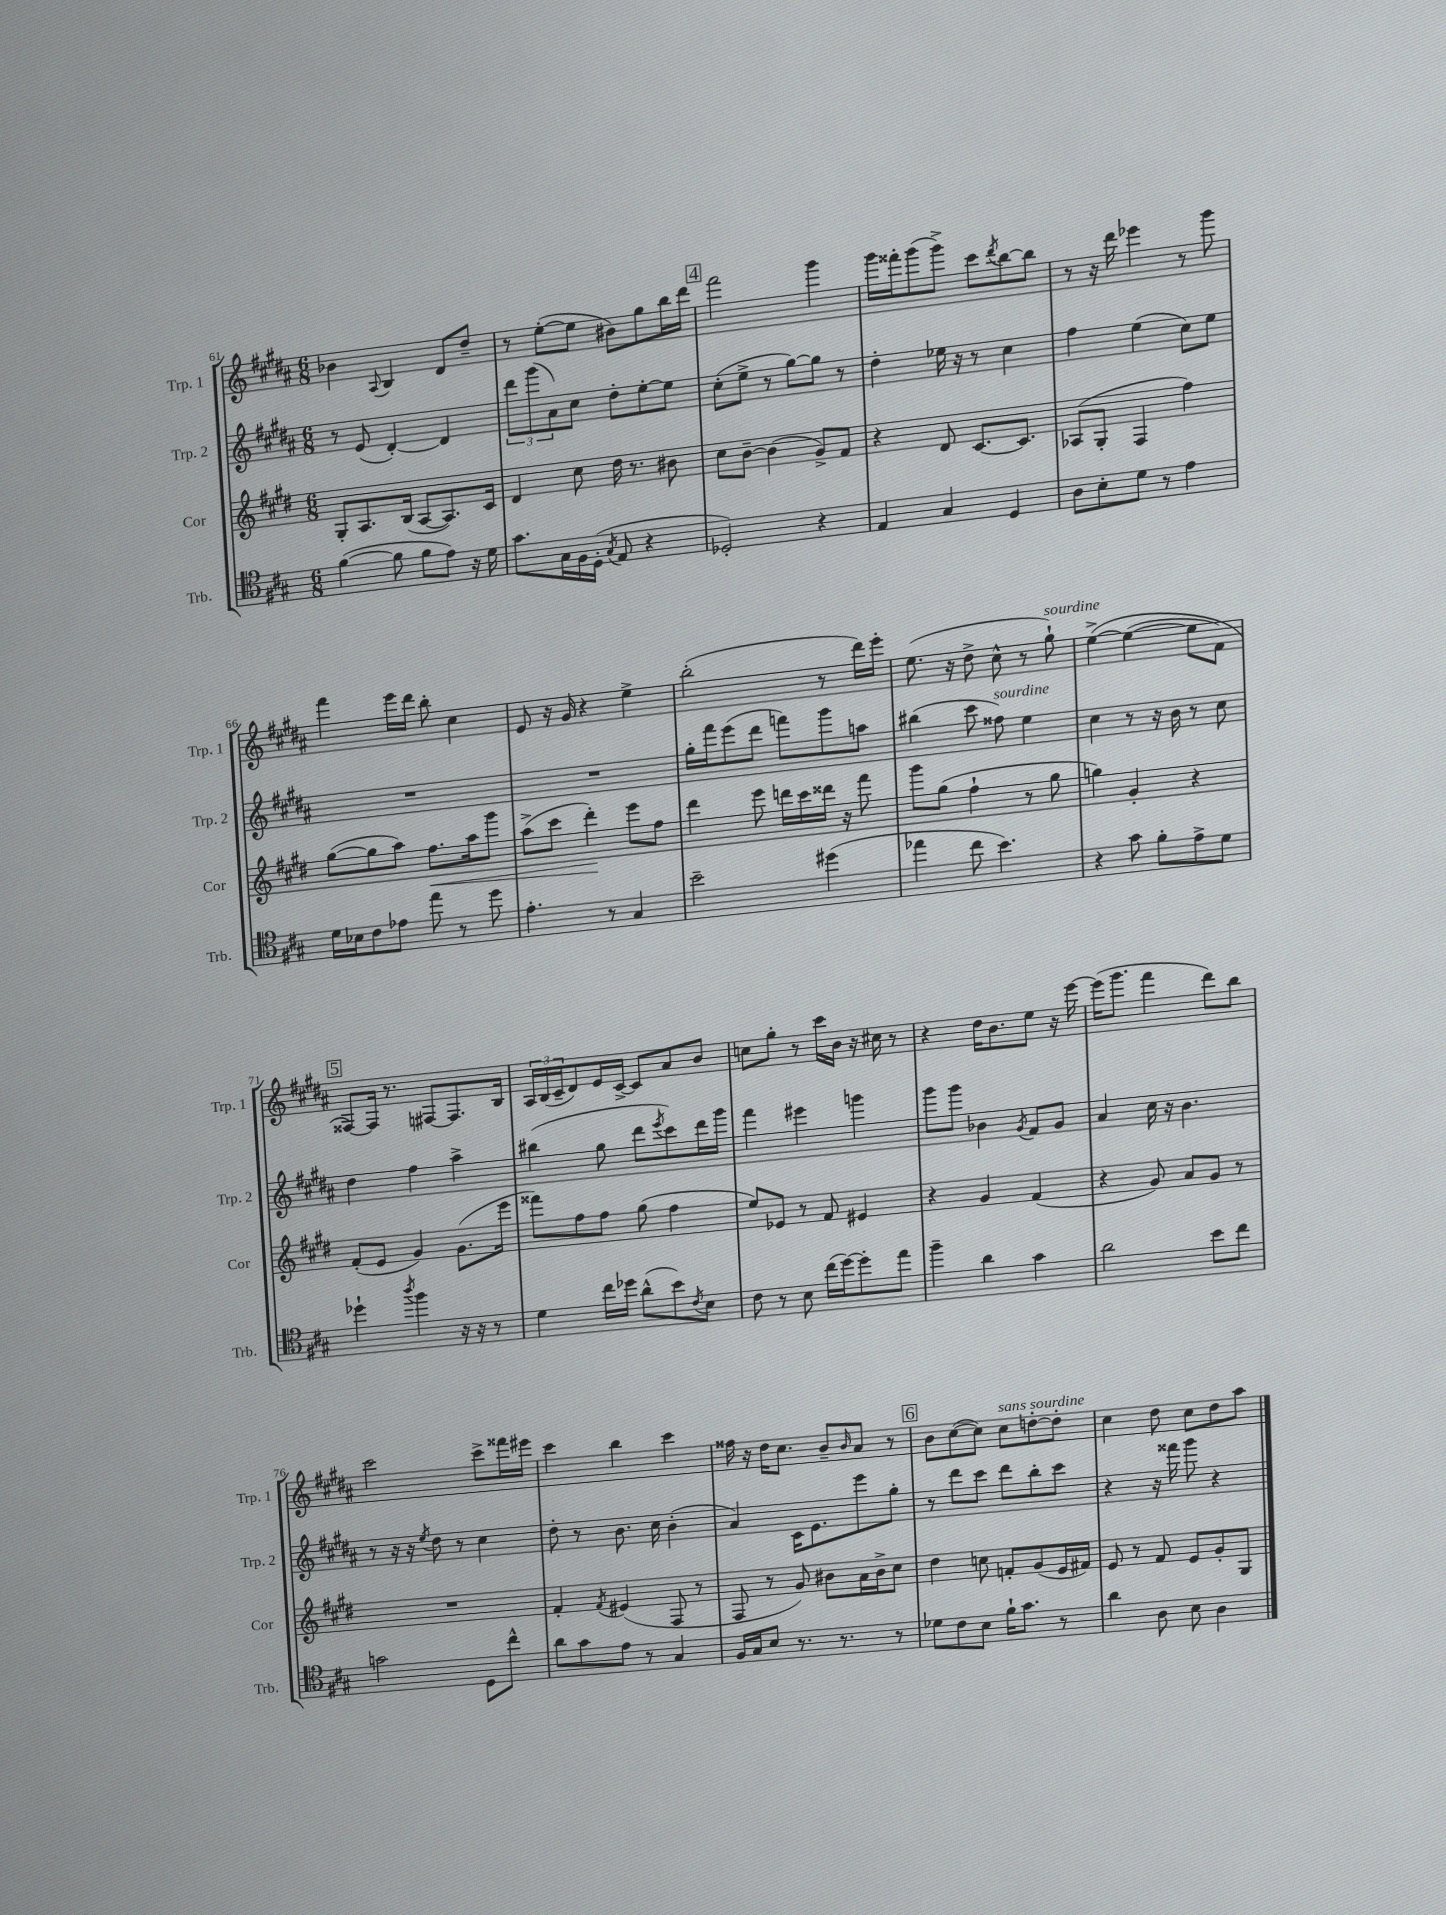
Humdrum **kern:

**kern	**kern	**dynam	**kern	**kern
*part4	*part3	*part3	*part2	*part1
*staff4	*staff3	*staff3	*staff2	*staff1
*I"Trb.	*I"Cor	*	*I"Trp. 2	*I"Trp. 1
*I'Trb.	*I'Cor	*	*I'Trp. 2	*I'Trp. 1
*clefC4	*clefG2	*	*clefG2	*clefG2
*k[f#c#g#]	*k[f#c#g#d#]	*	*k[f#c#g#d#a#]	*k[f#c#g#d#a#]
*M6/8	*M6/8	*	*M6/8	*M6/8
=61	=61	=61	=61	=61
([4f#\	8G#'/L	.	8r	4b-X\
.	8.A/	.	(8e/	.
.	.	.	.	8qqA#/
8f#\]	.	.	[4d#'/)	4B/
.	(16B/Jk	.	.	.
8f#\L	[8A/L	.	.	.
8e\J)	8.A/])	.	4d#/]	8d#/L
16r	.	.	.	8dd#~/J
16d\	16c#/Jk	.	.	.
=62	=62	=62	=62	=62
8.g#\L	4d#/	.	12ddd#\L	8r
.	.	.	(12ggg#\	.
.	.	.	.	([8ee'\L
.	.	.	12a#\)	.
16G#\L	.	.	.	.
16F#\	8cc#\	.	8cc#\J	8ee\J]
(16D'\JJ	.	.	.	.
8qG#/	.	.	.	.
8E/	16dd#\	.	8dd#'\L	8b#X\L)
.	8.r	.	.	.
4r	.	.	[8ee'\	8gg#\
.	8b#X\	.	8ee\J]	16bb\L
.	.	.	.	16ddd#\JJ
!!LO:REH:place=s1:t=4
=63	=63	=63	=63	=63
2D-X'/)	8cc#\L	.	(8cc#'\L	2fff#\
.	[8b~\J	.	8ee^\J	.
.	(4b\]	.	8r	.
.	.	.	[8gg#\L)	.
4r	8g#^/L)	.	8gg#\J]	4ggg#\
.	8f#/J	.	8r	.
=64	=64	=64	=64	=64
4E/	4r	.	4dd#'\	16ggg#\LL
.	.	.	.	16fff##X'\J
.	.	.	.	(8ggg#\
4G#/	8d#/	.	16ee-X\	8ggg#^\J)
.	.	.	16r	.
.	[8.c#/L	.	8r	8ccc#\L
.	.	.	.	8qddd#/
4D/	.	.	4cc#\	[8bb\
.	8.c#/J]	.	.	.
.	.	.	.	8bb\J]
=65	=65	=65	=65	=65
8A\L	(8A-X/L	.	4ff#\	8r
8B'\	8G#'/J	.	.	16r
.	.	.	.	16ddd#\
8d\J	4F#/	.	(4ee\	4eee-X\
8r	.	.	.	.
4e\	4ff#\)	.	8cc#\L)	8r
.	.	.	8ee\J	8ggg#\
!!LO:LB:g=z
=66	=66	=66	=66	=66
16d\LL	([8gg#\L	.	2.r	4fff#\
16B-X\J	.	.	.	.
8c#\	8gg#\]	.	.	.
8e-X\J	8aa\J)	.	.	16eee\LL
.	.	.	.	16ddd#\JJ
!	!	!LO:HP:b	!	!
8ee\	8.ff#\L	<	.	8bb'\
8r	.	.	.	4cc#\
.	16aa\k	.	.	.
8dd\	8ggg#\J	.	.	.
=67	=67	=67	=67	=67
4.e'\	(8aa^\L	.	2.r	8e/
.	8ccc#\J	.	.	16r
.	.	.	.	16g#/
.	4ddd#'\)	.	.	4r
8r	.	.	.	.
4G#/	8eee\L	[	.	4ee^\
.	8ff#\J	.	.	.
=68	=68	=68	=68	=68
2b~\	4ddd#\	.	16gg#'\LL	(2bb'\
.	.	.	16fff#\J	.
.	.	.	(8eee\	.
.	8eee\	.	8ddd#\J	.
.	16dddn\LL	.	8fffn\L)	.
.	16ccc#\	.	.	.
(4dd#X\	16ddd##X\JJ	.	8ggg#\	8r
.	16r	.	.	.
.	8fff#\	.	8aan\J	16ddd#\LL)
.	.	.	.	16eee'\JJ
=69	=69	=69	=69	=69
4ee-X\	8ggg#\L	.	(4bb#X\	(8.ee\
.	(8gg#\J	.	.	.
.	.	.	.	16r
8cc#\	4ff#`\	.	8ccc#\	8dd#^\
!	!	!	!LO:TX:a:i:t=sourdine	!
4.b\)	.	.	8ff##X\)	8cc#^^\
.	8r	.	4ee\	8r
!	!	!	!	!LO:TX:a:i:t=sourdine
.	8gg#\	.	.	8gg#`\)
=70	=70	=70	=70	=70
4r	4ggn\)	.	4cc#\	([4ee^\
8g#\	4g#'/	.	8r	(4ee\_
8f#'\L	.	.	16r	.
.	.	.	16b\	.
8e^\	4r	.	8r	8ee\L]
8d\J	.	.	8cc#\	8f#\J)
!!LO:LB:g=z
!!LO:REH:place=s1:t=5
=71	=71	=71	=71	=71
4dd-X`\	(8f#'/L	.	4dd#\	[8F##X/L)
.	8e/J	.	.	16F##/Jk]
.	.	.	.	8.r
8qaa/	.	.	.	.
4ff#\	4g#/)	.	4ff#\	.
.	.	.	.	[8F#X/L
16r	(8.g#\L	.	4aa#^\	8.F#/]
16r	.	.	.	.
8r	.	.	.	.
.	16eee\Jk	.	.	16B/Jk
=72	=72	=72	=72	=72
4d\	8fff##X\L)	.	(4bb#X\	24A#/LL
.	.	.	.	(24B/
.	.	.	.	24c#~/J
.	8ff#\	.	.	8d#/)
16cc#\LL	8ff#\J	.	8gg#\	16e/L
16dd-X\JJ	.	.	.	[16c#^/JJ
(8a^^\L	(8gg#\	.	8ddd#\L	8c#/L]
.	.	.	8qeee/	.
8b\)	4ff#\	.	8ccc#\)	8a#/
8qc#/	.	.	.	.
8B\J	.	.	16ddd#\L	8b/J
.	.	.	16ggg#\JJ	.
=73	=73	=73	=73	=73
8c#\	8ee/L)	.	4fff#\	8ccn\L
8r	8e-X/J	.	.	8gg#'\J
8B\	8r	.	4eee#X\	8r
(16cc#\LL	8f#/	.	.	16ccc#\LL
[16dd\J)	.	.	.	16b\JJ
8dd'\]	4e#X/	.	4gggn\	16r
.	.	.	.	16cc#X\
8ee\J	.	.	.	8r
=74	=74	=74	=74	=74
4ff#~\	4r	.	8ggg#\L	4r
.	.	.	8ggg#\J	.
4a\	4g#/	.	4b-X\	16dd#\KL
.	.	.	.	8.b\
.	.	.	8qg#/	.
4g#\	(4f#/	.	8f#/L	8ee\J
.	.	.	8g#/J	16r
.	.	.	.	[16eee\
=75	=75	=75	=75	=75
2a\	4r	.	4a#/	(16eee\KL]
.	.	.	.	8.ggg#\J
.	8g#/)	.	16cc#\	4fff#\
.	.	.	16r	.
.	8a/L	.	4.b\	.
8b\L	8g#/J	.	.	8ddd#\L)
8cc#\J	8r	.	.	8bb\J
!!LO:LB:g=z
=76	=76	=76	=76	=76
2gn\	2.r	.	8r	2ccc#\
.	.	.	16r	.
.	.	.	16r	.
.	.	.	8qee/	.
.	.	.	8dd#\	.
.	.	.	8r	.
8D\L	.	.	4cc#\	8ccc#^\L
8cc#^^\J	.	.	.	16fff##X\L
.	.	.	.	16eee#X\JJ
=77	=77	=77	=77	=77
8a\L	4f#'/	.	8dd#'\	4ccc#\
8g#\	.	.	8r	.
.	8qf#/	.	.	.
8e\J	(4e#X/	.	8.b\	4bb\
8r	.	.	.	.
.	.	.	16cc#\	.
4G#/	8F#/	.	(4b'\	4ccc#\
.	8r	.	.	.
=78	=78	=78	=78	=78
16F#/LL	8F#/	.	4a#/)	16ff##X\
16G#/J	.	.	.	16r
8B/J	8r	.	.	16dd#\KL
.	.	.	.	8.cc#\J
8.r	8g#/)	.	16c#\KL	.
.	.	.	8.e\	.
.	8b#X\L	.	.	8b~/L
8.r	.	.	.	.
.	.	.	.	16qqb/
.	16a\L	.	8eee\	8a#/J
.	16b#^\J	.	.	.
8r	8cc#\J	.	8gg#'\J	8r
!!LO:REH:place=s1:t=6
=79	=79	=79	=79	=79
8d-X\L	4dd#\	.	8r	8b\L
8c#\	.	.	8ddd#\L	([8cc#\
8B\J	8ccn\	.	8ccc#\J	8cc#\J])
!	!	!	!	!LO:TX:a:i:t=sans sourdine
16f#`\KL	8fn'/L	.	8ddd#\L	8cc#\L
8.g#\J	.	.	.	.
.	(8g#/	.	8bb'\	[8ddn'\
8r	16e/L	.	8ccc#\J	8dd'\J]
.	16f#X/JJ)	.	.	.
=80	=80	=80	=80	=80
4a\	8e/	.	4r	4cc#\
.	8r	.	.	.
8A\	8f#/	.	16r	8dd#\
.	.	.	16fff##X\	.
8B\	8e/L	.	8ggg#\	8cc#\L
4A\	8g#'/	.	4r	8dd#\
.	8G#/J	.	.	8aa#\J
==	==	==	==	==
*-	*-	*-	*-	*-
